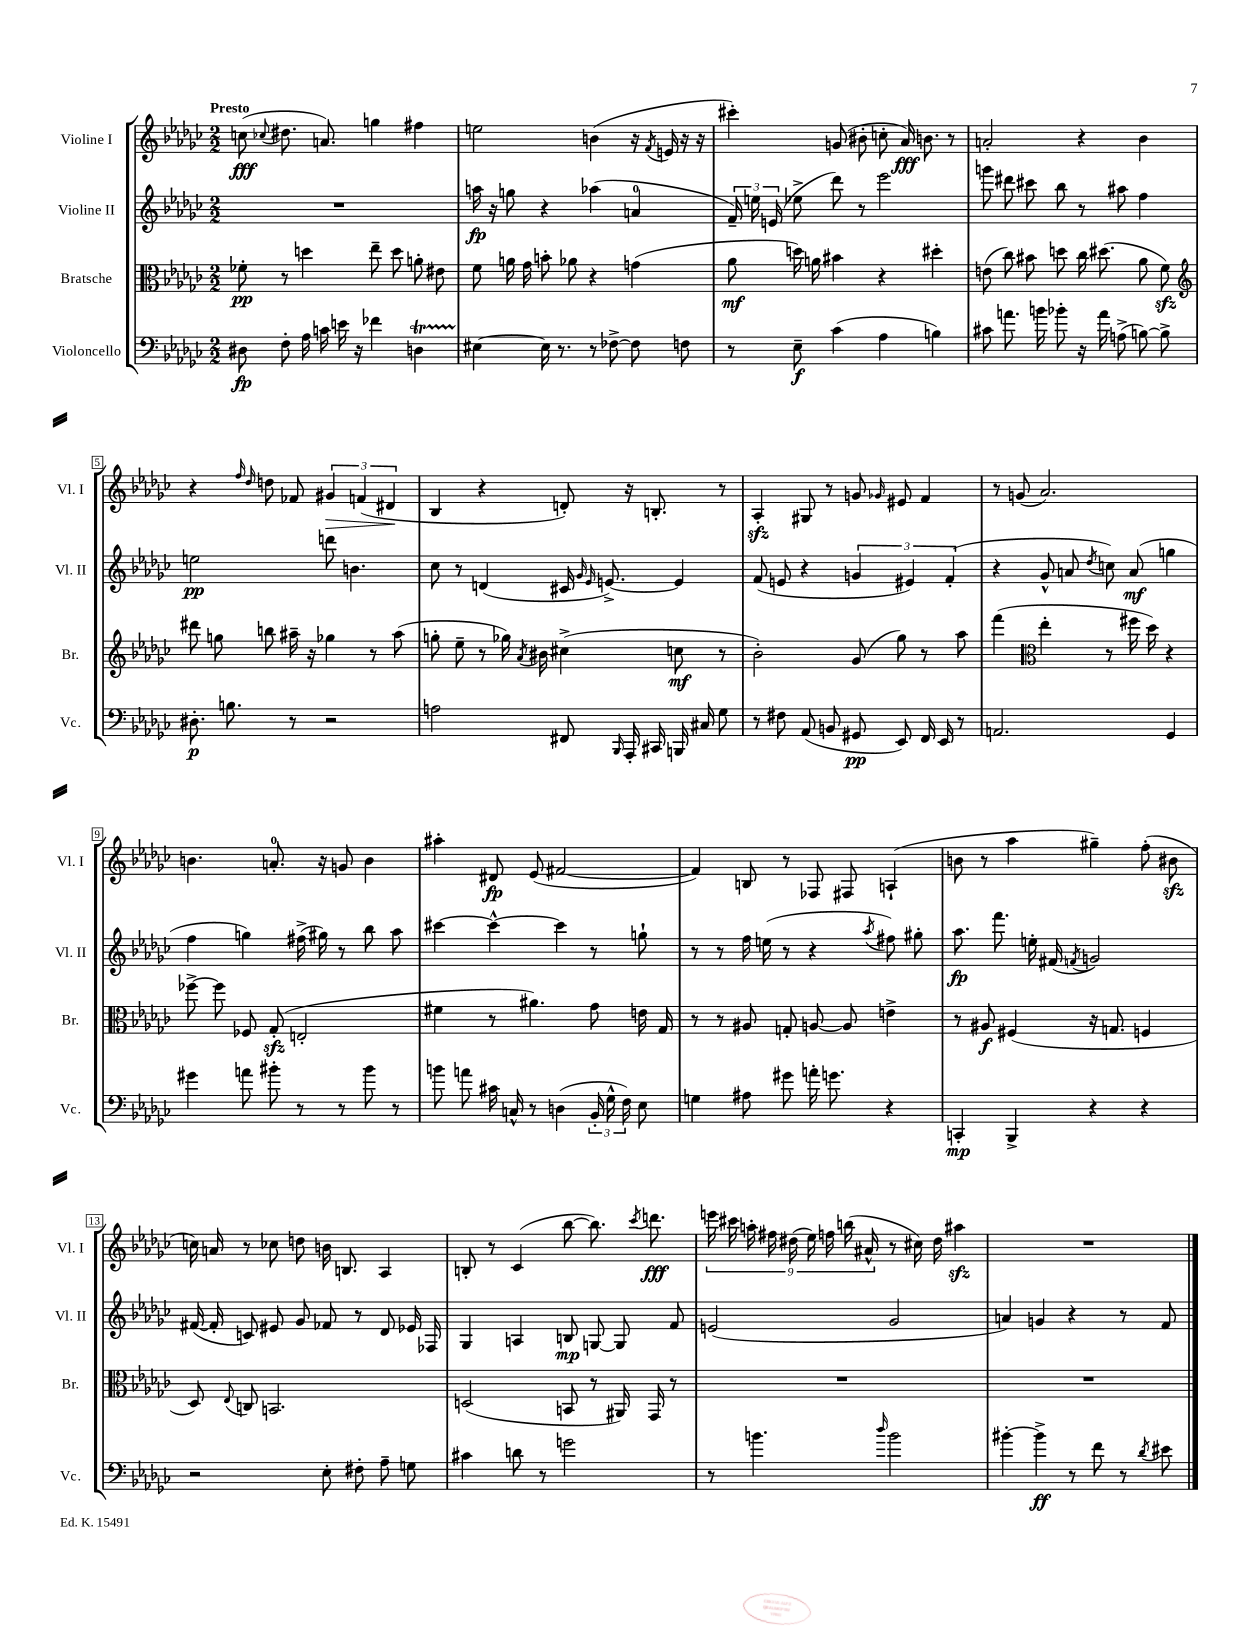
<<
\new StaffGroup <<
\new Staff = "s0" \with { instrumentName = "Violine I" shortInstrumentName = "Vl. I" } {
    \clef treble \key ges \major \numericTimeSignature \time 2/2 \tempo "Presto"
    \autoBeamOff c''8\fff( \appoggiatura { ces''8 } dis''8. a'8.) g''4 fis''4 |
    e''2 b'4( r16 \acciaccatura { f'8 } e'16 r16 r16 |
    cis'''4-.) g'8( bis'8-. c''8-. aes'16\fff) b'8. r8 |
    a'2-. r4 bes'4 |
    r4 \grace { f''16 des''16 } d''8 fes'8 \tuplet 3/2 { gis'4\> f'4( dis'4\! } |
    bes4 r4 d'8-.) r16 b8.-. r8 |
    aes4-.\sfz gis8 r8 g'8 \grace { ges'16 } eis'8 f'4 |
    r8 g'8( aes'2.) |
    b'4. a'8.-0-. r16 g'8 b'4 |
    ais''4-. dis'8\fp ees'8( fis'2~ |
    fis'4) b8 r8 fes8 fis8 a4-!( |
    b'8 r8 aes''4 gis''4--) f''8-.( bis'8\sfz |
    c''16) a'16 r8 ces''8 d''8 b'16 b8. aes4 |
    b8-. r8 ces'4( bes''8~ bes''8.) \acciaccatura { ces'''8 } d'''8.\fff |
    \tuplet 9/8 { e'''16 cis'''16 a''16-. fis''16 dis''16( ees''16) f''16 b''16( ais'16-^ } r8 cis''16) dis''16 ais''4\sfz |
    R1 \bar "|." |
}
\new Staff = "s1" \with { instrumentName = "Violine II" shortInstrumentName = "Vl. II" } {
    \clef treble \key ges \major \numericTimeSignature \time 2/2
    \autoBeamOff R1 |
    a''16\fp r16 g''8 r4 aes''4( a'4-0 |
    \tuplet 3/2 { f'16--) e''16 e'16( } ees''8-> des'''8) r8 ees'''2 |
    g'''8 dis'''8 cis'''8 bes''8 r8 ais''8 f''4 |
    e''2\pp d'''8 b'4. |
    ces''8 r8 d'4( cis'16 \grace { ges'16 ees'16 } e'8.~->) e'4 |
    f'8( e'8 r4 \tuplet 3/2 { g'4 eis'4) f'4-.( } |
    r4 ges'8-^ a'8 \acciaccatura { des''8 } c''8) a'8\mf( g''4 |
    f''4 g''4) fis''16->( gis''16) r8 bes''8 aes''8 |
    cis'''4~ cis'''4~-^ cis'''4 r8 g''8-! |
    r8 r8 f''16 e''16( r8 r4 \acciaccatura { aes''8 } fis''8) gis''8-. |
    aes''8.\fp f'''8. e''16-. fis'16( \acciaccatura { f'8 } g'2) |
    fis'16~( fis'16-. c'8) eis'8 ges'8 fes'8 r8 des'8 ees'16 fes16 |
    ges4 a4 b8\mp g8~ g8 f'8 |
    e'2( ges'2 |
    a'4) g'4 r4 r8 f'8 \bar "|." |
}
\new Staff = "s2" \with { instrumentName = "Bratsche" shortInstrumentName = "Br." } {
    \clef alto \key ges \major \numericTimeSignature \time 2/2
    \autoBeamOff fes'8-.\pp r8 d''4 ees''8-- d''8 a'8-. eis'8 |
    f'8 a'16 ges'16 b'8-. aes'8 r4 g'4( |
    aes'8\mf d''16) a'16 bis'4 r4 dis''4-. |
    e'8( ces''8) bis'8 d''8 ces''16 dis''8.( aes'8 f'8\sfz) |
    \clef treble dis'''8 g''8 b''8 ais''16-- r16 ges''4 r8 ais''8( |
    g''8-. ees''8-- r8 ges''16) \acciaccatura { aes'8 } bis'16 cis''4->( c''8\mf r8 |
    bes'2-.) ges'8( ges''8) r8 aes''8 |
    f'''4( \clef alto ees''4-. r8 fis''16 des''16) r4 |
    fes''8~-> fes''8 fes8 ges8-.\sfz( e2-. |
    fis'4 r8 ais'4.) ges'8 e'16 ges16 |
    r8 r8 ais8 g8-. a8~ a8 e'4-> |
    r8 ais8\f fis4( r16 g8. f4 |
    des8) \appoggiatura { ees8 } c8 b,2. |
    d2( b,8 r8 ais,16) ges,16 r8 |
    R1 |
    R1 \bar "|." |
}
\new Staff = "s3" \with { instrumentName = "Violoncello" shortInstrumentName = "Vc." } {
    \clef bass \key ges \major \numericTimeSignature \time 2/2
    \autoBeamOff dis8\fp f8-. aes16 c'16 e'16 r16 fes'4 d4\startTrillSpan |
    eis4~\stopTrillSpan eis16 r8. r8 fes8~-> fes8 f8 |
    r8 ees8--\f ces'4( aes4 b4) |
    cis'8 a'8. b'16 bes'8-. r16 a'16 a8->( b8~) b8-> |
    dis8.-.\p b8. r8 r2 |
    a2 fis,8 \grace { bes,,16 } aes,,16-. cis,16 b,,16 cis16 ges8 |
    r8 fis8 aes,8( b,8 gis,8\pp ees,8) f,16 ees,16 r8 |
    a,2. ges,4 |
    gis'4 a'8 bis'8-. r8 r8 bis'8 r8 |
    b'8 a'8 cis'16 c16-^ r8 d4( \tuplet 3/2 { bes,16-. ges16-^ f16) } ees8 |
    g4 ais8 gis'8 a'16-. g'8. r4 |
    c,4-.\mp bes,,4-> r4 r4 |
    r2 ees8-. fis8-. aes8-- g8 |
    cis'4 d'8 r8 g'2 |
    r8 b'4. \grace { des''16 } b'2 |
    bis'4~-. bis'4->\ff r8 f'8 r8 \acciaccatura { des'8 } eis'8 \bar "|." |
}
>>
>>
\layout { \context { \Score \override BarNumber.stencil = #(make-stencil-boxer 0.1 0.3 ly:text-interface::print) } }
